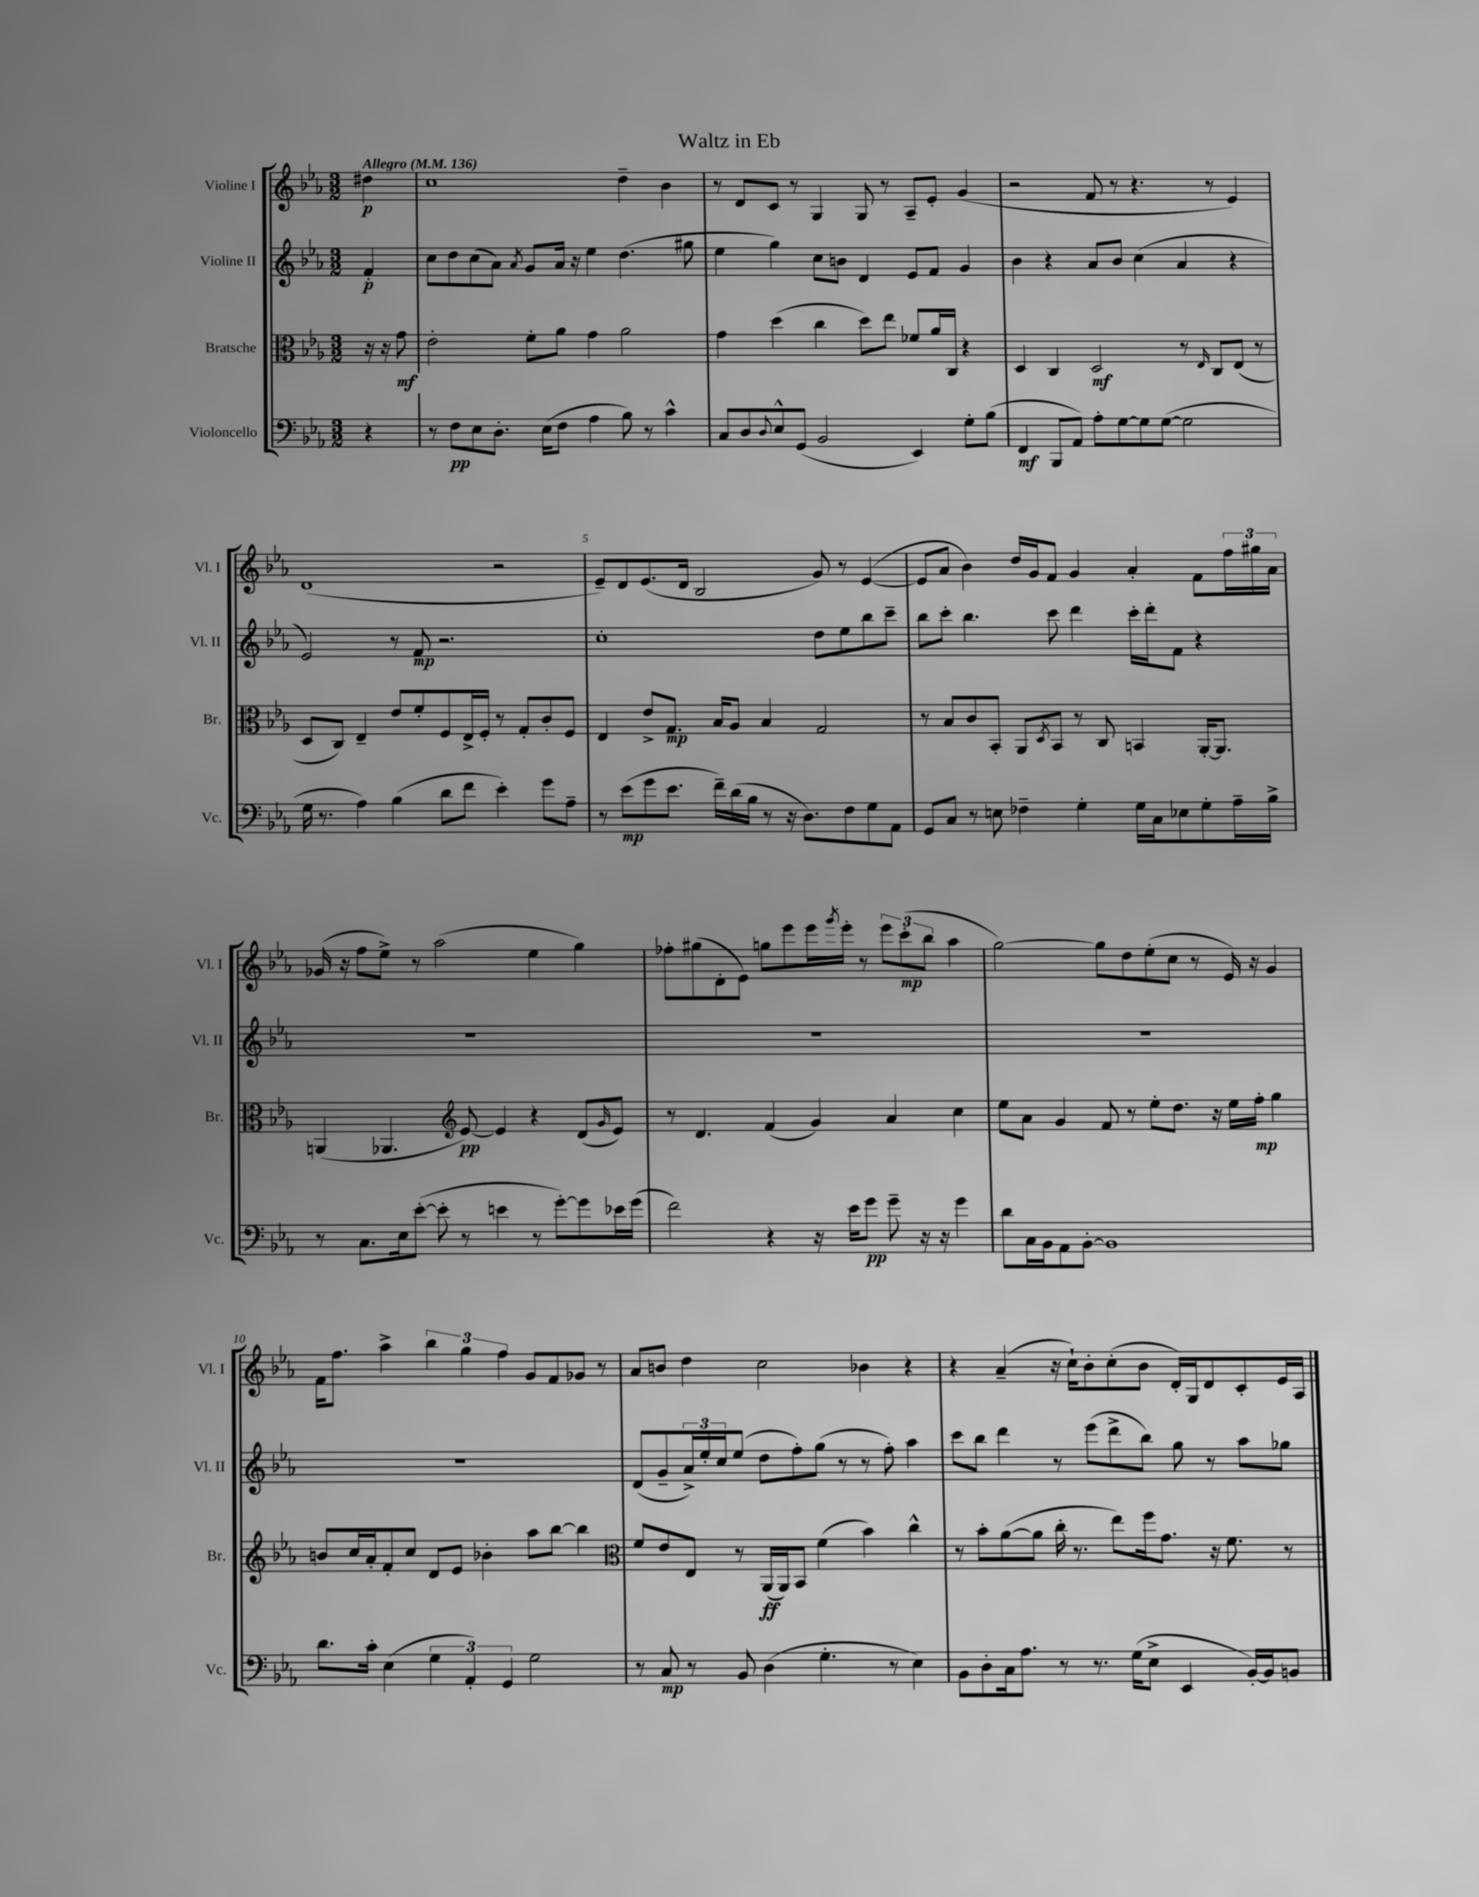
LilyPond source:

\header { title = "Waltz in Eb" }
<<
\new StaffGroup <<
\new Staff = "s0" \with { instrumentName = "Violine I" shortInstrumentName = "Vl. I" } {
    \clef treble \key ees \major \numericTimeSignature \time 3/2 \partial 4 \tempo "Allegro" 4 = 136
    dis''4\p |
    c''1 d''4-- bes'4 |
    r8 d'8 c'8 r8 g4 g8 r8 aes8-- ees'8-. g'4( |
    r2 f'8 r8 r4. r8 ees'4) |
    d'1( r2 |
    ees'8--) d'8 ees'8.( d'16 bes2 g'8) r8 ees'4~( |
    ees'8 aes'8 bes'4) d''16 g'16 f'8 g'4 aes'4-. f'8 \tuplet 3/2 { f''16 gis''16 aes'16 } |
    ges'16( r16 f''8 ees''8->) r8 aes''2( ees''4 g''4) |
    fes''8-. gis''8( d'8-. ees'8) g''8 ees'''8 ees'''16 \acciaccatura { g'''8 } ees'''16-. r8 \tuplet 3/2 { ees'''8 c'''8-.\mp( bes''8 } aes''4 |
    g''2~) g''8 d''8 ees''8-.( c''8 r8 ees'16) r16 g'4 |
    f'16 f''8. aes''4-> \tuplet 3/2 { bes''4 g''4 f''4 } g'8 f'8 ges'8 r8 |
    aes'8 b'8 d''4 c''2 bes'4 r4 |
    r4 aes'4--( r16 c''16-!) bes'8-. c''8-.( bes'8 d'16-.) g16 d'8 c'8-. ees'16 aes16 \bar "|." |
}
\new Staff = "s1" \with { instrumentName = "Violine II" shortInstrumentName = "Vl. II" } {
    \clef treble \key ees \major \numericTimeSignature \time 3/2 \partial 4
    f'4-.\p |
    c''8 d''8 c''8( aes'8) \acciaccatura { aes'8 } g'8 aes'16 r16 ees''4 d''4.( gis''8 |
    ees''4 g''4) c''8 b'8 d'4 ees'8 f'8 g'4 |
    bes'4 r4 aes'8 bes'8 c''4( aes'4 r4 |
    ees'2) r8 f'8\mp r2. |
    c''1-. d''8 ees''8 bes''8 c'''8-- |
    bes''8 c'''8-. bes''4. c'''8 d'''4 c'''16-. d'''16-. f'8 r4 |
    R1. |
    R1. |
    R1. |
    R1. |
    d'8( g'8-- \tuplet 3/2 { aes'16->) ees''16-. c''16 } ees''8( d''8 f''8-.) g''8( r8 r8 f''8-.) aes''4 |
    c'''8 bes''8 d'''4 r8 ees'''8( d'''8-> bes''8) g''8 r8 aes''8 ges''8 \bar "|." |
}
\new Staff = "s2" \with { instrumentName = "Bratsche" shortInstrumentName = "Br." } {
    \clef alto \key ees \major \numericTimeSignature \time 3/2 \partial 4
    r16 r16 g'8\mf |
    ees'2-. f'8-. aes'8 g'4 aes'2 |
    g'4 d''4( c''4 d''8) ees''8 fes'8 aes'16 c16 r4 |
    d4 c4 d2\mf r8 \grace { ees16 } c8 ees8( r8 |
    d8 c8) ees4-- ees'8 f'8-. f8 ees16-> f16-. r8 g8-. c'8-. f8 |
    ees4 ees'8-> g8.\mp bes16 aes8 bes4 g2 |
    r8 bes8 c'8 bes,8-. aes,8 \acciaccatura { d8 } bes,8 r8 c8 b,4 aes,16~-. aes,8. |
    a,4( aes,4. \clef treble ees'8~\pp) ees'4 r4 d'8( \grace { g'16 } ees'8) |
    r8 d'4. f'4( g'4) aes'4 c''4 |
    ees''8 aes'8 g'4 f'8 r8 ees''8-. d''8. r16 ees''16 f''16-.\mp g''4 |
    b'8 c''16 aes'16-. f'8-. c''8 d'8 ees'8 bes'4-. aes''8 bes''8~ bes''4 |
    \clef alto f'8 ees'8 ees8 r8 aes,16\ff( aes,16) bes,8 f'4( bes'4) c''4-^ |
    r8 bes'8-. aes'8~( aes'8 c''16-. r8. ees''8) f''16 g'8. r16 f'8. r8 \bar "|." |
}
\new Staff = "s3" \with { instrumentName = "Violoncello" shortInstrumentName = "Vc." } {
    \clef bass \key ees \major \numericTimeSignature \time 3/2 \partial 4
    r4 |
    r8 f8\pp ees8 d8.-. ees16( f8 aes4 bes8) r8 c'4-^ |
    c8 d8 \appoggiatura { d8 } ees8-^ g,8( bes,2 ees,4) g8-. bes8( |
    f,4\mf bes,,8 aes,8) aes8-. g8~ g8 g8~( g2 |
    g16 r8. aes4) bes4( d'8 f'8 ees'4-.) g'8 aes8-- |
    r8 ees'8\mp( g'8 ees'8. f'16--) d'16( bes16 r8 r16 d8.) f8 g8 aes,8 |
    g,8 c8 r8 e8 fes4-- g4-. g16 c16 ees8 g8-. aes16-- bes16-> |
    r8 c8. ees16 ees'8~-.( ees'8-. r8 e'4 r8 g'8~-.) g'8 ees'16 g'16( |
    f'2) r4 r16 ees'16 g'8\pp g'8-- r16 r16 g'4 |
    d'8 c16 bes,16 aes,8 bes,8~-. bes,1 |
    d'8. c'16-. ees4( \tuplet 3/2 { g4 aes,4-.) g,4 } g2 |
    r8 c8\mp r8 bes,8 d4( g4.-. r8 ees4) |
    bes,8 d8-. c16 aes8. r8 r8. g16( ees8-> ees,4 bes,16~-.) bes,16 b,8 \bar "|." |
}
>>
>>
\layout { \context { \Score \override BarNumber.break-visibility = ##(#f #t #t) barNumberVisibility = #(every-nth-bar-number-visible 5) } }
